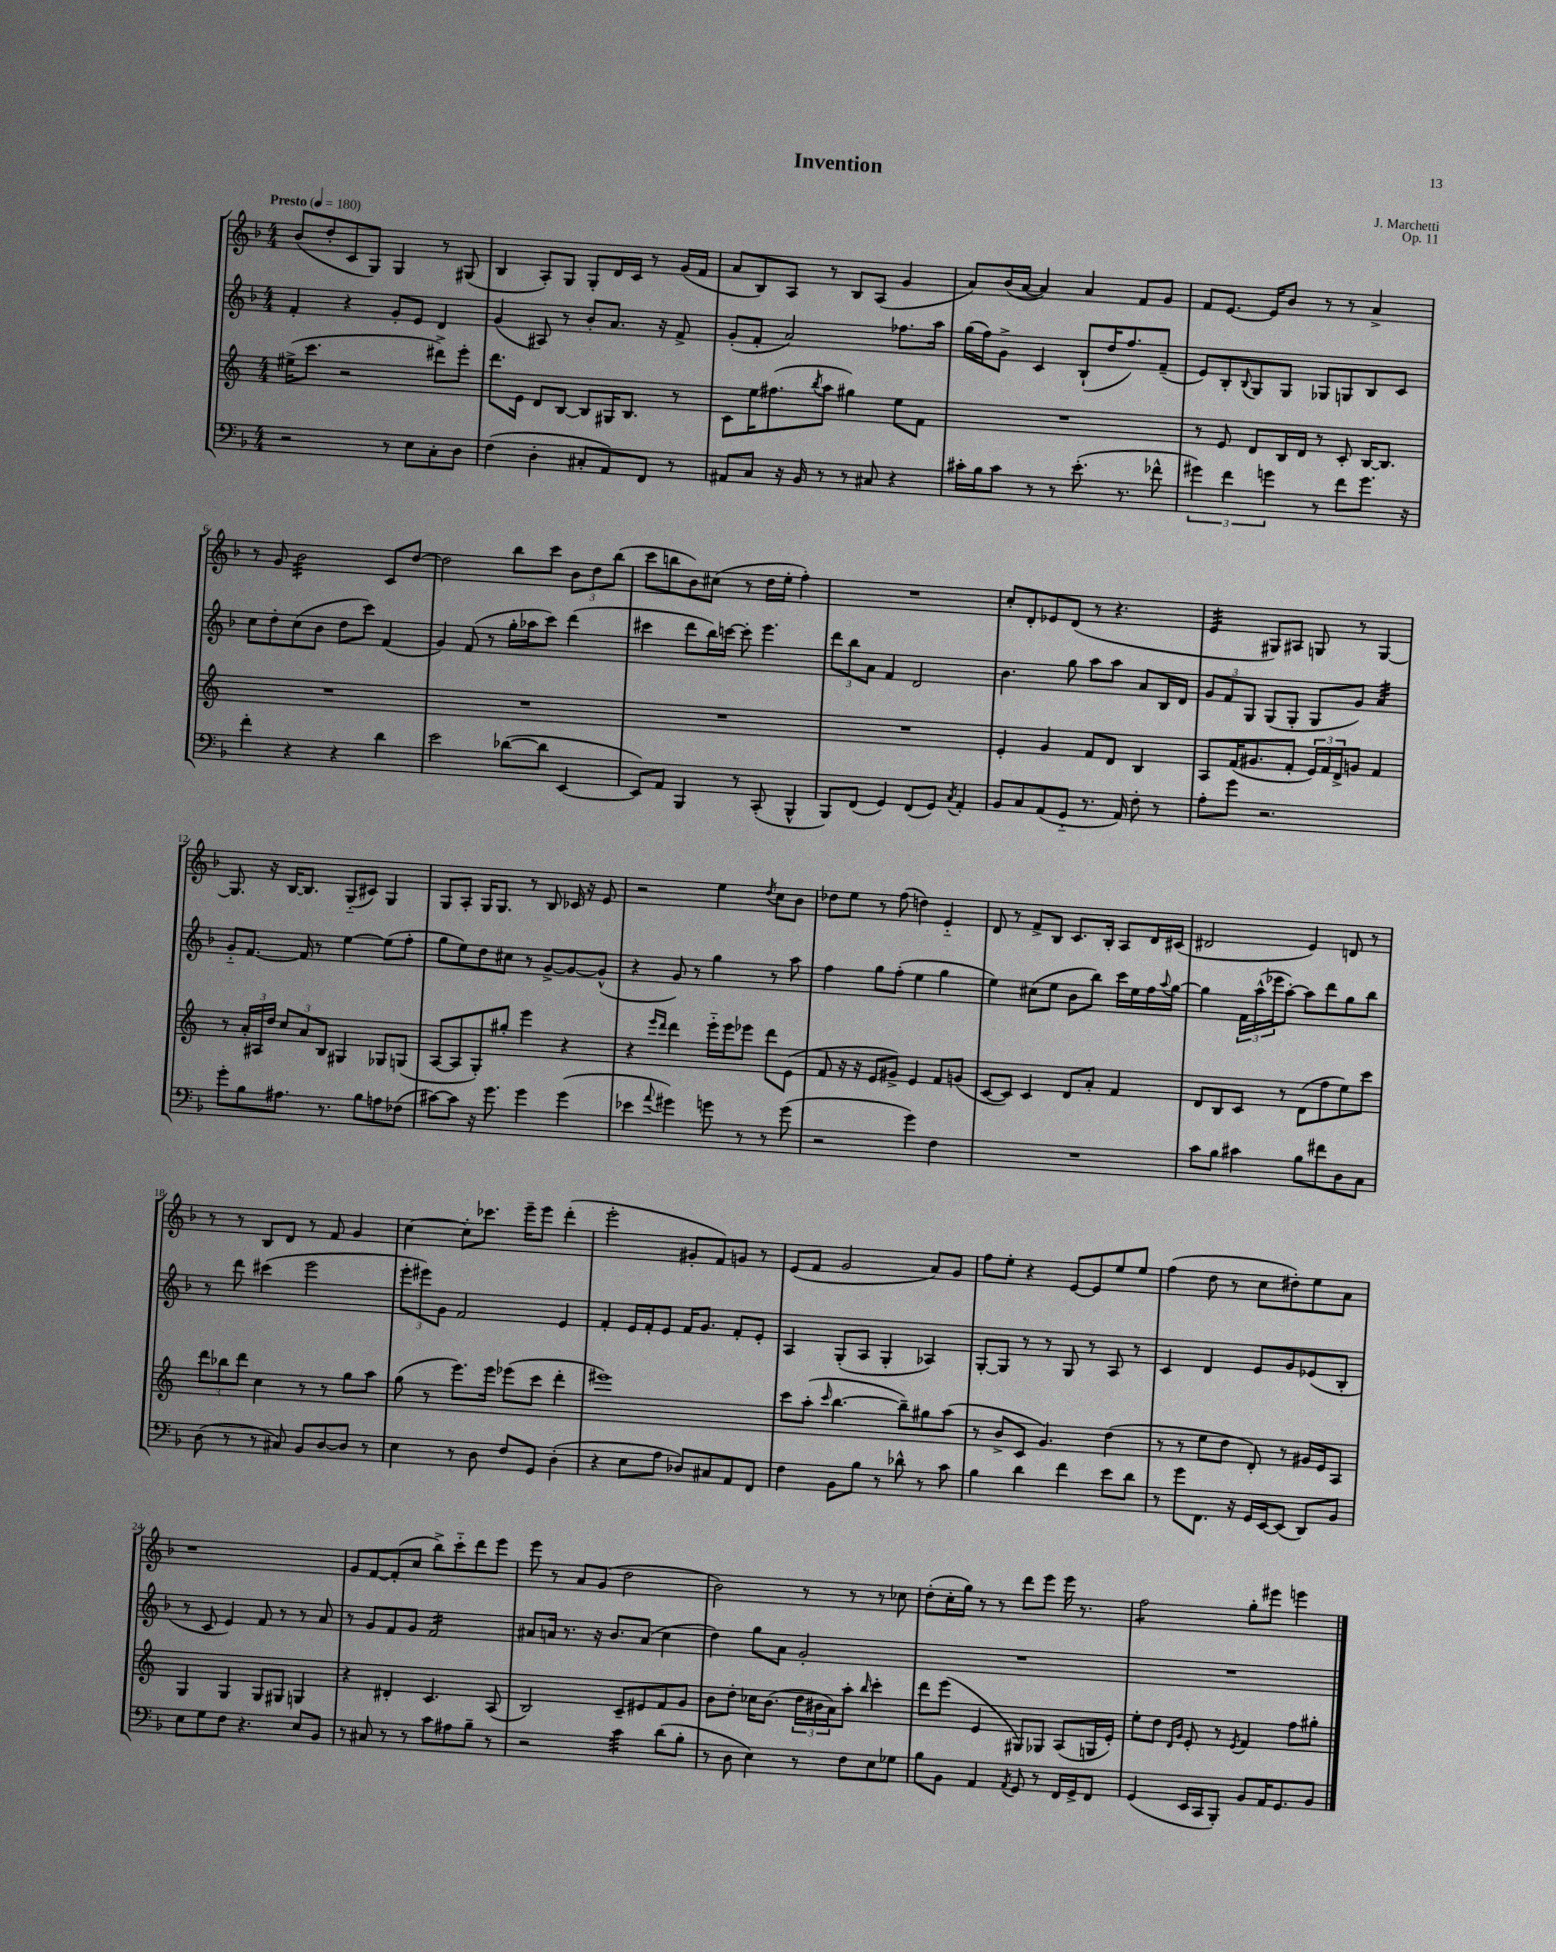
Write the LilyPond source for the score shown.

\header { title = "Invention" composer = "J. Marchetti" opus = "Op. 11" }
<<
\new StaffGroup <<
\new Staff = "s0" {
    \clef treble \key f \major \numericTimeSignature \time 4/4 \tempo "Presto" 4 = 180
    bes'8( d''8-. c'8 g8) g4 r8 gis8( |
    bes4 a8-.) g8 g8-. d'16 c'16 r8 g'16( f'16 |
    a'8 bes8) a8 r8 bes8 a8( g'4 |
    a'8) bes'16( a'16~ a'4) a'4 f'8 g'8 |
    f'8 e'8.~ e'16 bes'8 r8 r8 a'4-> |
    r8 g'8 bes'2:32 c'8 d''8~ |
    d''2 bes''8 c'''8 \tuplet 3/2 { bes'8 d''8 bes''8( } |
    c'''8 b''8 bes'8) cis''8( r8 d''16 e''16-. f''4-.) |
    R1 |
    c''8-. d'8-. ees'8 d'8( r8 r4. |
    e'4:32 gis8) ais8 g8 r8 g4~ |
    g8. r16 bes16~ bes8. g8-_( cis'8) g4 |
    g8 a8-. g16 g8. r8 bes8 ces'16 r16 e'8 |
    r2 e''4 \acciaccatura { d''8 } c''8 bes'8 |
    des''8 e''8 r8 f''8( d''4) e'4-_ |
    d'8 r8 f'8-> bes8 c'8. bes16-. a8 d'16 cis'16( |
    dis'2 e'4) d'8 r8 |
    r8 r8 bes8 d'8 r8 f'8 g'4 |
    c''4~ c''8-. ces'''8. e'''16-- e'''8 d'''4-.( |
    e'''2-. gis'8-. f'8) g'8 r8 |
    e'8( f'8 g'2 a'8) g'8 |
    f''8 e''8-. r4 e'8~ e'8 e''8 e''8 |
    f''4( d''8 r8 c''8 dis''8-.) e''8 a'8 |
    r1 |
    g'8 f'8~ f'8-.( c''8 bes''8->) c'''8-_ d'''8 e'''8 |
    e'''8 r8 a'8 g'8( d''2 |
    bes'2) r8 r8 r8 ces''8 |
    d''8-.( c''16-. g''16) r8 r8 d'''8 e'''8 e'''16 r8. |
    f''2:8 g''8-. eis'''8 e'''4 \bar "|." |
}
\new Staff = "s1" {
    \clef treble \key f \major \numericTimeSignature \time 4/4
    f'4-. r4 g'8-. e'8 d'4 |
    g'4( ais8) r8 bes'8-. a'8. r16 f'8-> |
    g'8-.( f'8-. a'2) fes''8. a''16 |
    g''16( f''16) g'8-> c'4 bes8-!( d''16 f''8.) f'8--( |
    e'8) bes8-. \appoggiatura { bes8 } g8 g8 ges8 g8 bes8 c'8 |
    c''8 d''8-. c''8( bes'8 d''8 c'''8) f'4( |
    g'4) f'8( r8 g''16-. aes''16 c'''8) d'''4( |
    cis'''4 d'''8 bes''16) c'''16~ c'''8-. e'''4. |
    \tuplet 3/2 { d'''8 bes''8 a'8 } f'4 d'2 |
    bes'4. g''8 a''8 a''8 a'8 bes16 d'16 |
    \tuplet 3/2 { g'8 f'8 g8 } g8( g8-. g8 g'8) a'4:32 |
    g'8-_ f'8.~ f'16 r8 e''4~ e''8( f''8-. |
    g''8 e''8) d''8 cis''8 r8 g'8~-> g'8~ g'8-^( |
    r4 g'8) r8 g''4 r8 a''8 |
    f''4 g''8 f''8-.( e''4 g''4 |
    e''4) cis''8( e''8 bes'8 bes''8) c'''16 e''16 f''16 \appoggiatura { a''8 } g''16~ |
    g''4 \tuplet 3/2 { f'16 a''16-^( ees'''16 } a''8~-.) a''8 d'''8 g''8 bes''8 |
    r8 d'''8 cis'''4( e'''2 |
    \tuplet 3/2 { e'''8-. eis'''8) g'8 } f'2 e'4 |
    f'4-. e'16 f'16-. e'8 f'16 g'8. f'8-. e'8-. |
    a4 g8-.( a8 g4-. aes4) |
    g8~-. g8 r8 r8 g8 r8 a8 r8 |
    c'4 d'4 e'8 g'8 ees'8( bes8-. |
    r8 c'8 e'4) f'8 r8 r8 a'8 |
    r8 g'8 f'8 g'8 f'2:16 |
    ais'8 a'16 r8. r16 bes'8. a'8( c''4 |
    d''4) g''8 a'8 g'2-. |
    R1 |
    R1 \bar "|." |
}
\new Staff = "s2" {
    \clef treble \key c \major \numericTimeSignature \time 4/4
    eis''16->( c'''8. r2 dis'''8->) e'''8-. |
    d'''8. e'16 d'8 b8~ b8 gis16 b8. r8 |
    c'8 e''16 fis''8.( \acciaccatura { b''8 } a''8 gis''4) e''8 f'8 |
    R1 |
    r8 e'8 d'8 b16 d'16 r8 c'8-. b16~ b8. |
    R1 |
    R1 |
    R1 |
    R1 |
    e'4-. g'4 f'8 d'8 b4 |
    a8 f'16( gis'8. f'8-. \tuplet 3/2 { e'16) f'16 d'16-> } g'8 f'4 |
    r8 \tuplet 3/2 { a'16-. ais16 d''16 } \tuplet 3/2 { c''8 a'8 b8 } gis4 ges8 g8( |
    a8~ a8 g8-.) gis''8-. e'''4 r4 |
    r4 \grace { e'''16 d'''16 } d'''4 e'''16-_ e'''16 ees'''8 d'''8 e'8( |
    f'8 r16 r16 e'8 gis'8->) e'4 f'8 g'8( |
    c'8~ c'8) c'4 d'8 a'8-. f'4 |
    d'8 b8 c'8 r8 d'8( f''8 e''8) c'''8 |
    \tuplet 3/2 { d'''8 bes''8 d'''8 } c''4 r8 r8 g''8 a''8 |
    g''8( r8 e'''8.) e'''16 ees'''8( c'''8 d'''4-. |
    eis'''1) |
    c'''8 a''8-.( \grace { c'''16 } b''4.~ b''8--) gis''8 a''8( |
    r8 b'8-> c'8 g'4.) d''4( |
    r8 r8 e''8 d''8 d'8-.) r8 gis'16 e'16 a8 |
    g4 g4 g8 gis8 g4 |
    r4 dis'4-. c'4. a8( |
    b2) c'8-- eis'8 f'8 g'8 |
    b'8 d''8-. ces''16 b'8.( \tuplet 3/2 { d''16 bis'16 a'16) } a''8-. \grace { b''16 } c'''4-. |
    d'''8 e'''8( e'4 gis8) ges8 a8( g16 e'16-.) |
    e''8-. d''8 \grace { d'16 g'16 } e'8-. r8 \acciaccatura { e'8 } f'4 f''8 gis''8-. \bar "|." |
}
\new Staff = "s3" {
    \clef bass \key f \major \numericTimeSignature \time 4/4
    r2 r8 e8 c8-. d8 |
    f4( d4-. cis8-. a,8) f,8 r8 |
    ais,8 c8 r16 bes,16 r8 r8 cis8 r4 |
    cis'16-. bes16 cis'8 r8 r8 e'8.-.( r8. fes'8-^ |
    \tuplet 3/2 { gis'4) f'4 g'4 } r8 f'8 g'8. r16 |
    f'4-. r4 r4 d'4 |
    e'2 des'8~( des'8 e,4~ |
    e,8) a,8 bes,,4 r8 c,8-.( bes,,4-^ |
    bes,,8) f,8( g,4) f,8( g,8) \acciaccatura { c8 } a,4-. |
    bes,8 c8 a,8( g,8-_ r8. a,16) f8-. r8 |
    a8-. g'8 r2. |
    g'8-. bes8 ais8. r8. bes8 a8 fes8( |
    cis'8~) cis'8 r16 g'8. g'4 g'4( |
    ees'4 \appoggiatura { a'8 } gis'4) g'8 r8 r8 g'8( |
    r2 g'4) f4 |
    R1 |
    c'8 bes8 cis'4 bes8 fis'8 d8 c8 |
    d8( r8 r8 cis8) bes,8 d8~ d8 r8 |
    e4 r8 d8 f8 g,8 d4-.( |
    r4 e8 a8 des8) cis8 a,8 f,8 |
    f4 bes,8 bes8 r8 des'8-^ r8 c'8 |
    bes4 d'4 f'4 e'8 d'8 |
    r8 g'8 f,8. r16 g,16 e,16~ e,8( d,8) bes,8 |
    e8 g8 f8 r4. e8 bes,8 |
    r8 cis8 r8 r8 c'8 ais8 bes8-- r8 |
    r2 c'4:32 d'8( bes8-. |
    r8 d8 e4) r8 f8 e8 ges8 |
    bes8 bes,8 a,4 \acciaccatura { a,8 } g,8 r8 f,16 g,16-> f,8 |
    g,4( e,16 c,16 bes,,8-.) bes,8 a,16 g,8. bes,8 \bar "|." |
}
>>
>>
